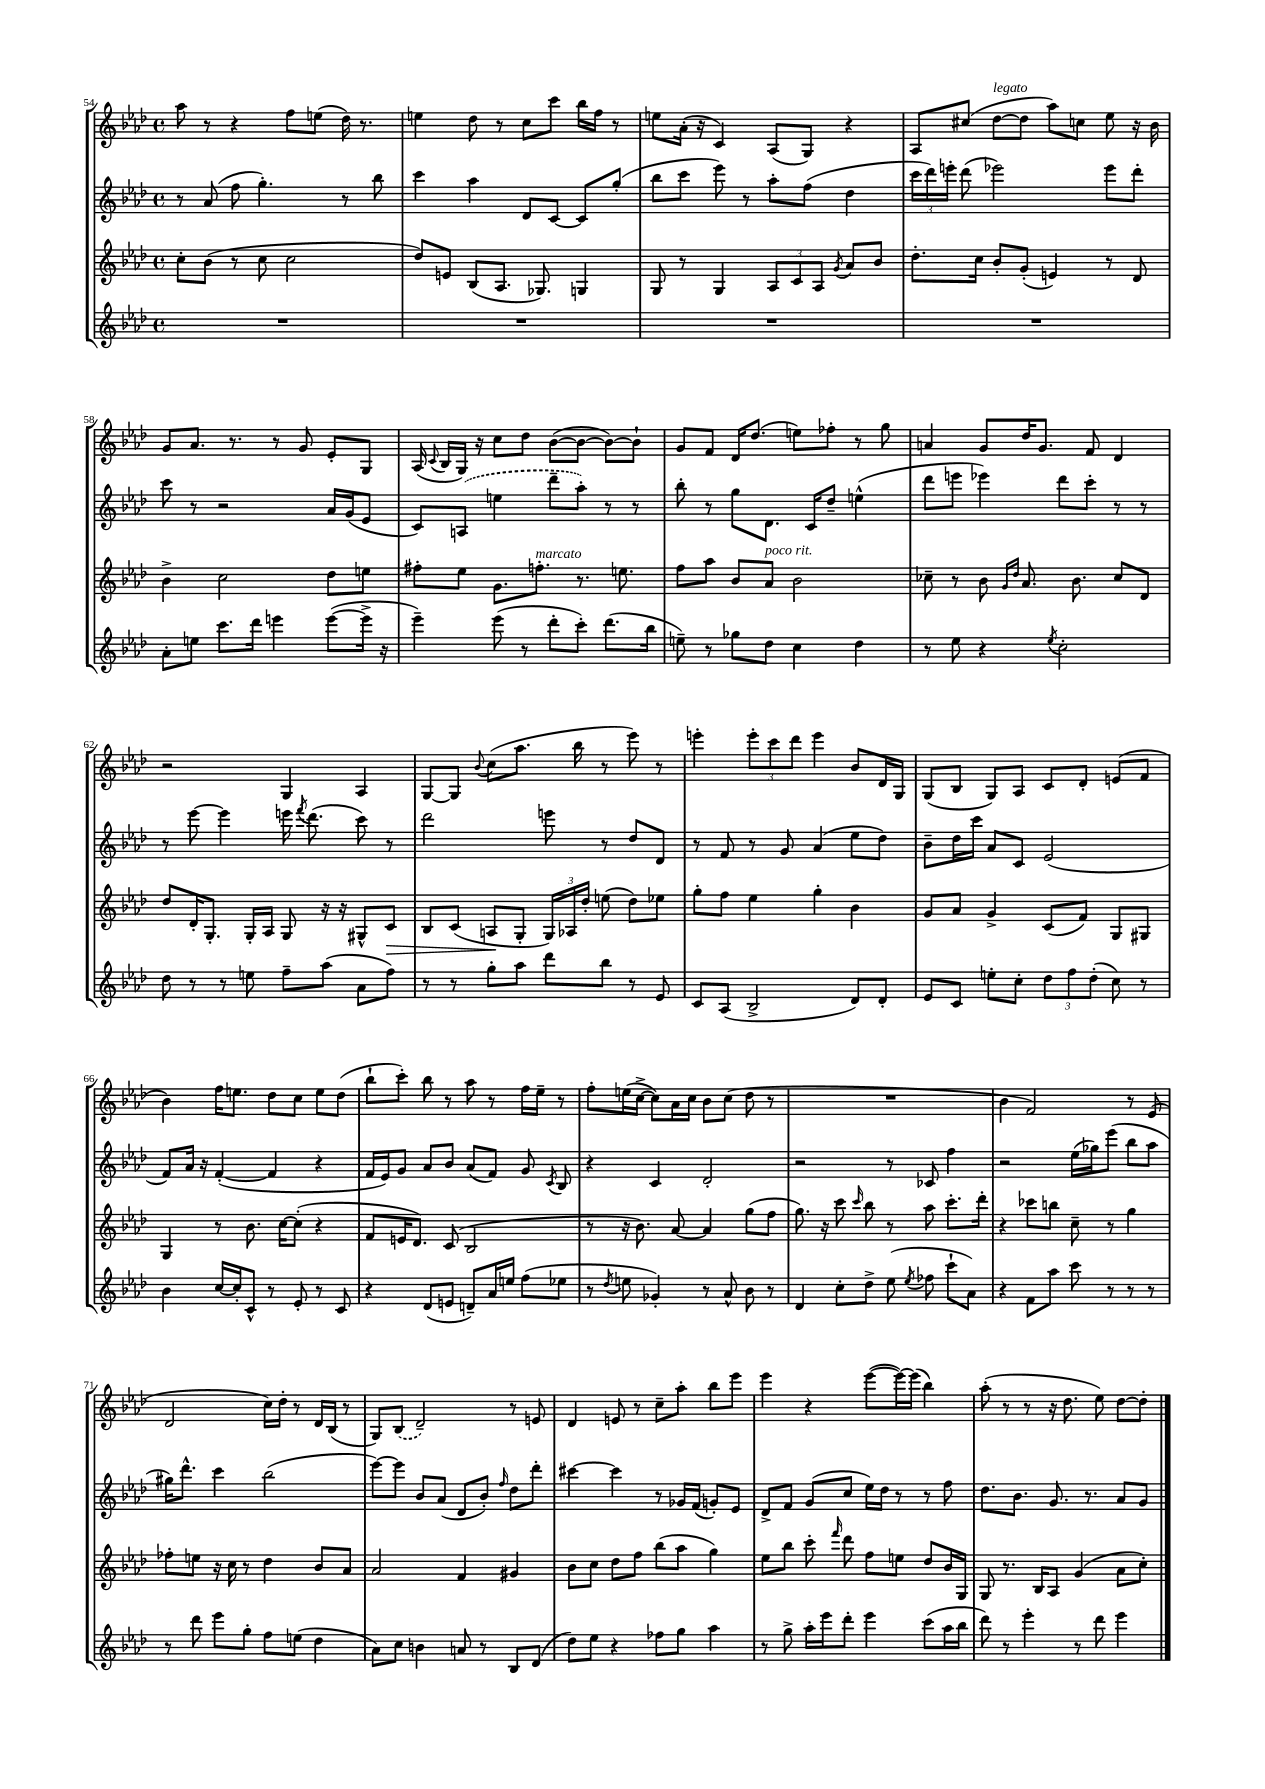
<<
\new StaffGroup <<
\new Staff = "s0" {
    \clef treble \key aes \major \defaultTimeSignature \time 4/4
    \autoBeamOff aes''8 r8 r4 f''8[ e''8]( des''16) r8. |
    e''4 des''8 r8 c''8[ c'''8] bes''16[ f''16] r8 |
    e''8[ aes'16]-.( r16 c'4) aes8[( g8]) r4 |
    aes8[ cis''8]( des''8[~^\markup { \italic "legato" } des''8] aes''8[) c''8] ees''8 r16 bes'16 |
    g'8[ aes'8.] r8. r8 g'8 ees'8[-. g8] |
    aes16( \appoggiatura { c'8 } bes16[ g16]) r16 c''8[ des''8] bes'8[~( bes'8]~ bes'8[~) bes'8]-! |
    g'8[ f'8] des'16[ des''8.]( e''8[) fes''8]-. r8 g''8 |
    a'4 g'8[ des''16 g'8.] f'8 des'4 |
    r2 g4 aes4 |
    g8[~ g8] \appoggiatura { bes'8 } c''8[( aes''8.] bes''16 r8 ees'''8) r8 |
    e'''4-. \tuplet 3/2 { e'''8[-. c'''8 des'''8] } e'''4 bes'8[ des'16 g16] |
    g8[( bes8] g8[) aes8] c'8[ des'8]-. e'8[( f'8] |
    bes'4) f''16[ e''8.] des''8[ c''8] e''8[ des''8]( |
    bes''8[-! c'''8]-.) bes''8 r8 aes''8 r8 f''16[ ees''16]-- r8 |
    f''8[-. e''16( c''16]~-> c''8[) aes'16 c''16] bes'8[ c''8]( des''8 r8 |
    R1 |
    bes'4 f'2) r8 ees'8( |
    des'2 c''16[) des''16]-. r8 des'16[ bes16]( r8 |
    g8[) \once \slurDashed bes8]( des'2--) r8 e'8 |
    des'4 e'8 r8 c''8[-- aes''8]-. bes''8[ ees'''8] |
    ees'''4 r4 ees'''8[~( ees'''16~) ees'''16]( bes''4) |
    aes''8-.( r8 r8 r16 des''8. ees''8) des''8[~ des''8]-. \bar "|." |
}
\new Staff = "s1" {
    \clef treble \key aes \major \defaultTimeSignature \time 4/4
    \autoBeamOff r8 aes'8( f''8 g''4.-.) r8 bes''8 |
    c'''4 aes''4 des'8[ c'8]~ c'8[ g''8]-.( |
    bes''8[ c'''8] ees'''8) r8 aes''8[-. f''8]( des''4 |
    \tuplet 3/2 { c'''16[ des'''16) e'''16]-. } des'''8( ees'''2) ees'''8[ des'''8]-. |
    c'''8 r8 r2 aes'16[ g'16( ees'8] |
    c'8[) \once \slurDashed a8]( e''4 des'''8[-- aes''8]-.) r8 r8 |
    bes''8-. r8 g''8[ des'8.] c'16[ des''8]-- e''4-^( |
    des'''8[ e'''8] ees'''4) des'''8[ c'''8]-. r8 r8 |
    r8 ees'''8~ ees'''4 e'''16 \acciaccatura { f'''8 } des'''8.( c'''8) r8 |
    des'''2 e'''8 r8 des''8[ des'8] |
    r8 f'8 r8 g'8 aes'4( ees''8[ des''8]) |
    bes'8[-- des''16 c'''16] aes'8[ c'8] ees'2( |
    f'8[) aes'16] r16 f'4~-.( f'4 r4 |
    f'16[ ees'16) g'8] aes'8[ bes'8] aes'8[( f'8]) g'8 \acciaccatura { c'8 } bes8 |
    r4 c'4 des'2-. |
    r2 r8 ces'8 f''4 |
    r2 ees''16[( ges''16) ees'''8]( bes''8[ aes''8] |
    gis''16[) des'''8.]-^ c'''4 bes''2( |
    ees'''8[~) ees'''8] bes'8[ aes'8]( des'8[ bes'8]-.) \grace { f''16 } des''8[ des'''8]-. |
    cis'''4~ cis'''4 r8 ges'16[ f'16]( g'8[-.) ees'8] |
    des'8[-> f'8] g'8[( c''8] ees''16[) des''16] r8 r8 f''8 |
    des''8.[ bes'8.] g'8. r8. aes'8[ g'8] \bar "|." |
}
\new Staff = "s2" {
    \clef treble \key aes \major \defaultTimeSignature \time 4/4
    \autoBeamOff c''8[-. bes'8]( r8 c''8 c''2 |
    des''8[) e'8] bes8[( aes8.] ges8.) g4 |
    g8 r8 g4 \tuplet 3/2 { aes8[ c'8 aes8] } \acciaccatura { g'8 } aes'8[ bes'8] |
    des''8.[-. c''16] bes'8[-. g'8]-.( e'4) r8 des'8 |
    bes'4-> c''2 des''8[ e''8] |
    fis''8[-. ees''8] g'8.[ f''8.]-.^\markup { \italic "marcato" } r8. e''8. |
    f''8[ aes''8] bes'8[ aes'8]^\markup { \italic "poco rit." } bes'2 |
    ces''8-- r8 bes'8 \grace { g'16[ des''16] } aes'8. bes'8. ces''8[ des'8] |
    des''8[ des'16-. g8.]-. g16[-. aes16] g8 r16 r16 gis8[-^ c'8]\> |
    bes8[ c'8]( a8[\! g8]-. \tuplet 3/2 { g16[) aes16 des''16]-. } e''8( des''8[) ees''8] |
    g''8[-. f''8] ees''4 g''4-. bes'4 |
    g'8[ aes'8] g'4-> c'8[( f'8]) g8[ gis8] |
    g4 r8 bes'8. c''16[~ c''8]-.( r4 |
    f'8[ e'16 des'8.]) c'8( bes2 |
    r8 r16 bes'8.) aes'8~ aes'4 g''8[( f''8] |
    g''8.) r16 c'''8 \grace { c'''16 } bes''8 r8 aes''8 c'''8.[-. des'''16]-. |
    r4 ces'''8[ b''8] c''8-- r8 g''4 |
    fes''8[-. e''8] r16 c''16 r8 des''4 bes'8[ aes'8] |
    aes'2 f'4 gis'4 |
    bes'8[ c''8] des''8[ f''8] bes''8[( aes''8] g''4) |
    ees''8[ bes''8] c'''8-. \grace { f'''16 } des'''8 f''8[ e''8] des''8[ bes'16 g16] |
    g8 r8. bes16[ aes8] g'4( aes'8[ c''8]-.) \bar "|." |
}
\new Staff = "s3" {
    \clef treble \key aes \major \defaultTimeSignature \time 4/4
    \autoBeamOff R1 |
    R1 |
    R1 |
    R1 |
    aes'8[-. e''8] c'''8.[ des'''16] e'''4 e'''8[~( e'''16]-> r16 |
    ees'''4--) ees'''8( r8 des'''8[-. c'''8]-.) des'''8.[( bes''16] |
    e''8--) r8 ges''8[ des''8] c''4 des''4 |
    r8 ees''8 r4 \acciaccatura { ees''8 } c''2-. |
    des''8 r8 r8 e''8 f''8[-- aes''8]( aes'8[ f''8]) |
    r8 r8 g''8[-. aes''8] des'''8[ bes''8] r8 ees'8 |
    c'8[ aes8]( bes2-> des'8[) des'8]-. |
    ees'8[ c'8] e''8[-. c''8]-. \tuplet 3/2 { des''8[ f''8 des''8]-.( } c''8) r8 |
    bes'4 c''16[~ c''16-. c'8]-^ r8 ees'8-. r8 c'8 |
    r4 des'8[( e'8] d'8[--) aes'16 e''16] f''8[( ees''8] |
    r8 \acciaccatura { des''8 } e''8 ges'4-.) r8 aes'8-^ bes'8 r8 |
    des'4 c''8[-. des''8]-> ees''8( \acciaccatura { ees''8 } fes''8 c'''8[-! aes'8]) |
    r4 f'8[ aes''8] c'''8 r8 r8 r8 |
    r8 des'''8 ees'''8[ g''8]-. f''8[ e''8]( des''4 |
    aes'8[) c''8] b'4 a'8 r8 bes8[ des'8]( |
    des''8[) ees''8] r4 fes''8[ g''8] aes''4 |
    r8 g''8-> aes''16[-. ees'''16 des'''8]-. ees'''4 c'''8[( aes''16 bes''16] |
    des'''8) r8 ees'''4-. r8 des'''8 ees'''4 \bar "|." |
}
>>
>>
\layout { \context { \Score currentBarNumber = #54 } }
